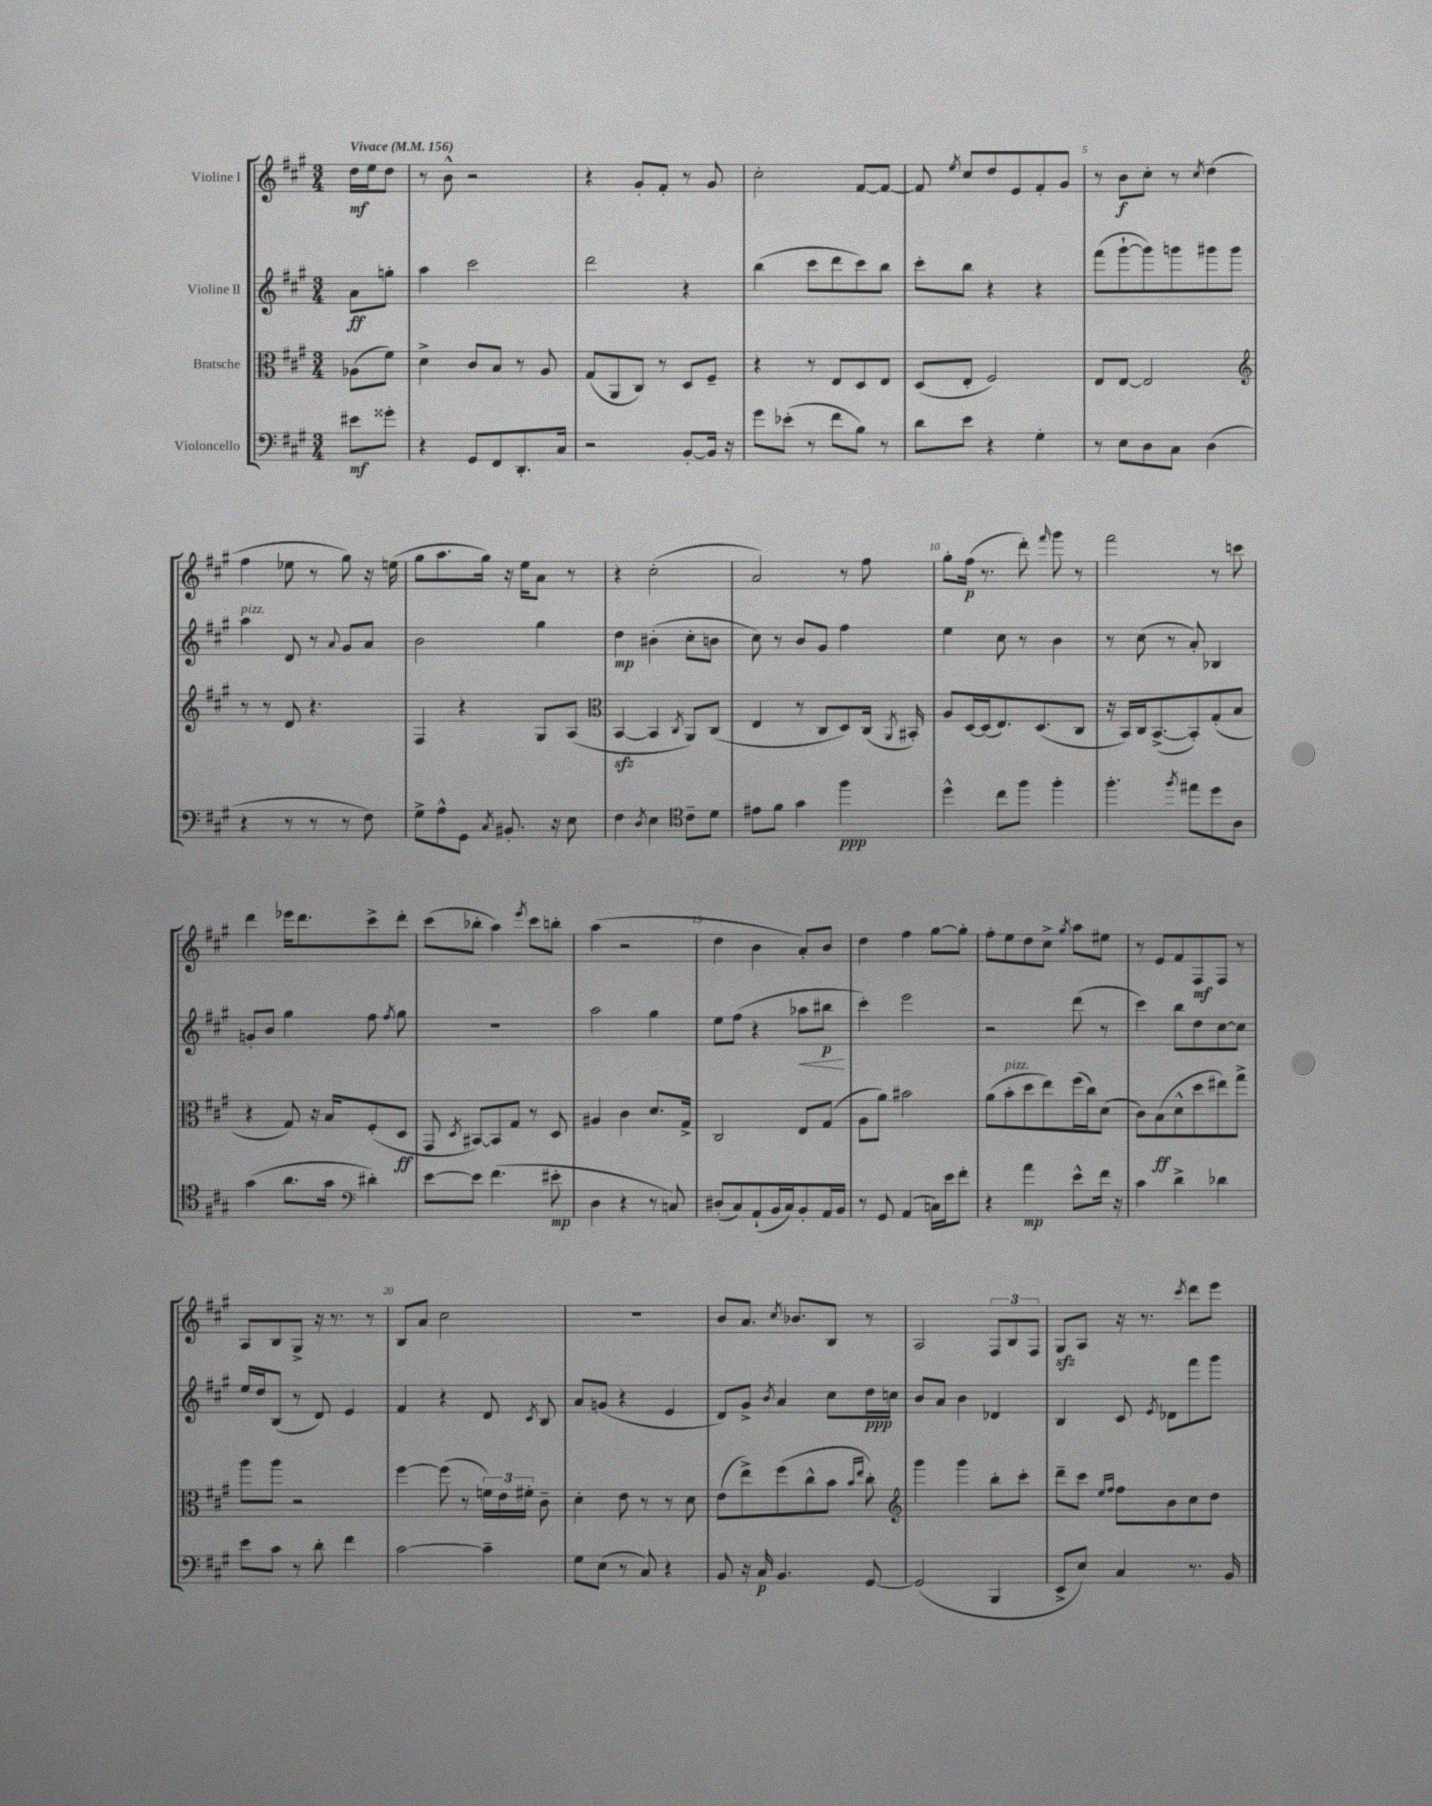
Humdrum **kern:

**kern	**kern	**kern	**kern
*staff4	*staff3	*staff2	*staff1
*clefF4	*clefC3	*clefG2	*clefG2
*k[f#c#g#]	*k[f#c#g#]	*k[f#c#g#]	*k[f#c#g#]
*M3/4	*M3/4	*M3/4	*M3/4
*MM156	*MM156	*MM156	*MM156
8e#	(8A-	8a	16dd
.	.	.	16ee
8g##'	8f#)	8gg'	8dd
=	=	=	=
4r	4d^	4aa	8r
.	.	.	8b^^
8GG#	8c#	2ccc#	2r
8FF#	8B	.	.
8.DD'	8r	.	.
.	8A	.	.
16C#	.	.	.
=	=	=	=
2r	(8G#	2ddd	4r
.	8AA	.	.
.	8C#)	.	8g#'
.	8r	.	8f#'
[8BB'	8D	4r	8r
16BB]	8F#~	.	8g#
16r	.	.	.
=	=	=	=
8g#	4r	(4bb	2cc#'
(8e-'	.	.	.
8r	8r	8ccc#	.
8f#	8E	8ddd	.
8B)	8D	8ccc#)	[8f#
8r	8E	8bb	8f#_
=	=	=	=
8d	(8D	8ccc#'	8f#]
.	.	.	8qee
8e	8E'	8bb	8cc#
4r	2F#)	4r	8dd
.	.	.	8e
4G#'	.	4r	8f#'
.	.	.	8g#
=	=	=	=
8r	8E	(8fff#	8r
8E	[8E	[8ggg#`	8b
8D	2E]	8ggg#])	8cc#'
8C#	.	8ggg	8r
.	.	.	8qcc#
(4D	.	8ggg#	(4dd
.	.	8ggg#	.
=	=	=	=
*	*clefG2	*	*
4r	8r	4aa	4ff#
.	8r	.	.
8r	8d	8d	8ee-
8r	4.r	8r	8r
.	.	8qqa	.
8r	.	8g#	8gg#)
8F#)	.	8a	16r
.	.	.	(16ee
=	=	=	=
8G#^	4F#	2b	8gg#
8A^^	.	.	8.aa
8GG#	4r	.	.
.	.	.	16gg#)
8qC#	.	.	.
8.BB#'	.	.	16r
.	.	.	16ee
.	8G#	4gg#	8a
16r	.	.	.
8E	(8A	.	8r
=	=	=	=
*	*clefC3	*	*
4F#	[4BB	4dd	4r
8qD	.	.	.
4E	4BB]	(4b#'	(2cc#'
*clefC4	*	*	*
.	8qC#	.	.
8c#~	8AA)	8cc#'	.
8d	(8C#	8b	.
=	=	=	=
8e#	4E	8cc#)	2a)
8f#	.	8r	.
4g#	8r	8b	.
.	8C#	8g#	.
4ff#	8D)	4ff#	8r
.	(16C#	.	8ff#
.	8qAA	.	.
.	16BB#')	.	.
=	=	=	=
4dd^^	8A	4ee	8gg#'
.	[16D	.	(16ff#
.	(16D]	.	8.r
8cc#	8.E)	8cc#	.
8ff#	.	8r	8ddd')
.	(8.D	.	.
.	.	.	16qqfff#
4ff#'	.	4b	8ggg#
.	8C#	.	8r
=	=	=	=
4.ff#'	16r	8r	2fff#
.	16BB)	.	.
.	16C#	(8cc#	.
.	([8.BB^	.	.
.	.	8r	.
8qff#	.	.	.
8ee#	8BB'])	8a')	.
8dd	(8G#'	4B-	8r
8A	8B	.	8ccc
=	=	=	=
(4g#	4r	8g'	4ddd
.	.	8b	.
8.a	8G#)	4gg#	16eee-
.	.	.	8.ddd
.	16r	.	.
16g#	16B	.	.
*clefF4	*	*	*
4d#')	(8F#'	8ff#	8ccc#^
.	.	8qff#	.
.	8D	8gg#	8ddd'
=	=	=	=
[8e	8GG#	2.r	(8ccc#
.	8qD	.	.
8e]	[8BB#)	.	8bb-'
(4.f#	8BB#]	.	4aa)
.	8G#	.	.
.	.	.	8qeee
.	8r	.	8ccc#
8e#'	8D	.	8bb'
=	=	=	=
4D	4A#	2aa	(4aa
4r	4c#	.	2r
8r	8.d	4gg#	.
8C)	.	.	.
.	16G#^	.	.
=	=	=	=
(8D#'	2C#	8ee	4dd
8C#)	.	(8ff#	.
(8AA`	.	4r	4b
16BB	.	.	.
16C#)	.	.	.
8BB'	8E	8aa-	8a')
16AA	(8G#	8bb#	8b
16BB	.	.	.
=	=	=	=
8r	8A	4ccc#')	4dd
8GG#	8a)	.	.
(4AA	2b#	2eee	4ff#
16C)	.	.	[8gg#
16e	.	.	.
8f#'	.	.	8gg#']
=	=	=	=
4r	(8a	2r	8ff#'
.	8b'	.	8ee
4a	8dd	.	8dd
.	8ee)	.	8cc#^
.	.	.	8qgg#
8e^^	(16ff#	(8ddd	8aa
.	16cc#)	.	.
16f#	(8d	8r	8ee#
16r	.	.	.
=	=	=	=
4c#	8c#)	4ccc#)	8r
.	(8B	.	8e
4d^	8d^^	8bb	8f#
.	8dd	8dd	8F#
4d-	8ee#)	[8cc#	8F#
.	8gg#^	8cc#]	8r
=	=	=	=
8e	8aa	16ee	8A
.	.	16dd	.
8c#	8aa	(8B	8B
8r	2r	8r	8G#^
8d'	.	8d)	16r
.	.	.	8.r
4f#	.	4e	.
.	.	.	8r
=	=	=	=
[2c#	[4ff#	4f#	8B
.	.	.	8a
.	(8ff#]	4r	2cc#
.	8r	.	.
4c#~]	24f)	8d	.
.	24e	.	.
.	24f#'	.	.
.	.	8qc#	.
.	8c#~	8B	.
=	=	=	=
8G#	4d'	8a	2.r
(8E	.	(8g	.
8r	8e	4r	.
8C#)	8r	.	.
4r	8r	4e	.
.	8d	.	.
=	=	=	=
8BB	(8e	8d)	8b
16r	8ee^)	8g#^	8.a
16C#	.	.	.
.	.	8qb	.
4.BB	(8ff#	4a	.
.	.	.	8qcc#
.	.	.	8.b-
.	8cc#^^	.	.
.	8b	8cc#	8B
.	16qqb	.	.
.	16qqee	.	.
[8GG#	8cc#')	16dd	8r
.	.	16cc	.
=	=	=	=
*	*clefG2	*	*
(2GG#]	4ggg#	8b	2A
.	.	8a	.
.	4ggg#	4b	.
4BBB	8bb'	4d-	12F#
.	.	.	12B
.	8ccc#'	.	.
.	.	.	12F#
=	=	=	=
8EE^	8ddd~	4B	8G#
8E)	8ccc#	.	8A
.	16qqee	.	.
.	16qqff#	.	.
4C#	8ff#	8c#	16r
.	.	.	8.r
.	.	8qe	.
.	8b	8d-	.
.	.	.	8qccc#
8.r	8cc#	8fff#	8ddd
.	8dd	8ggg#	8eee
16BB	.	.	.
==	==	==	==
*-	*-	*-	*-
